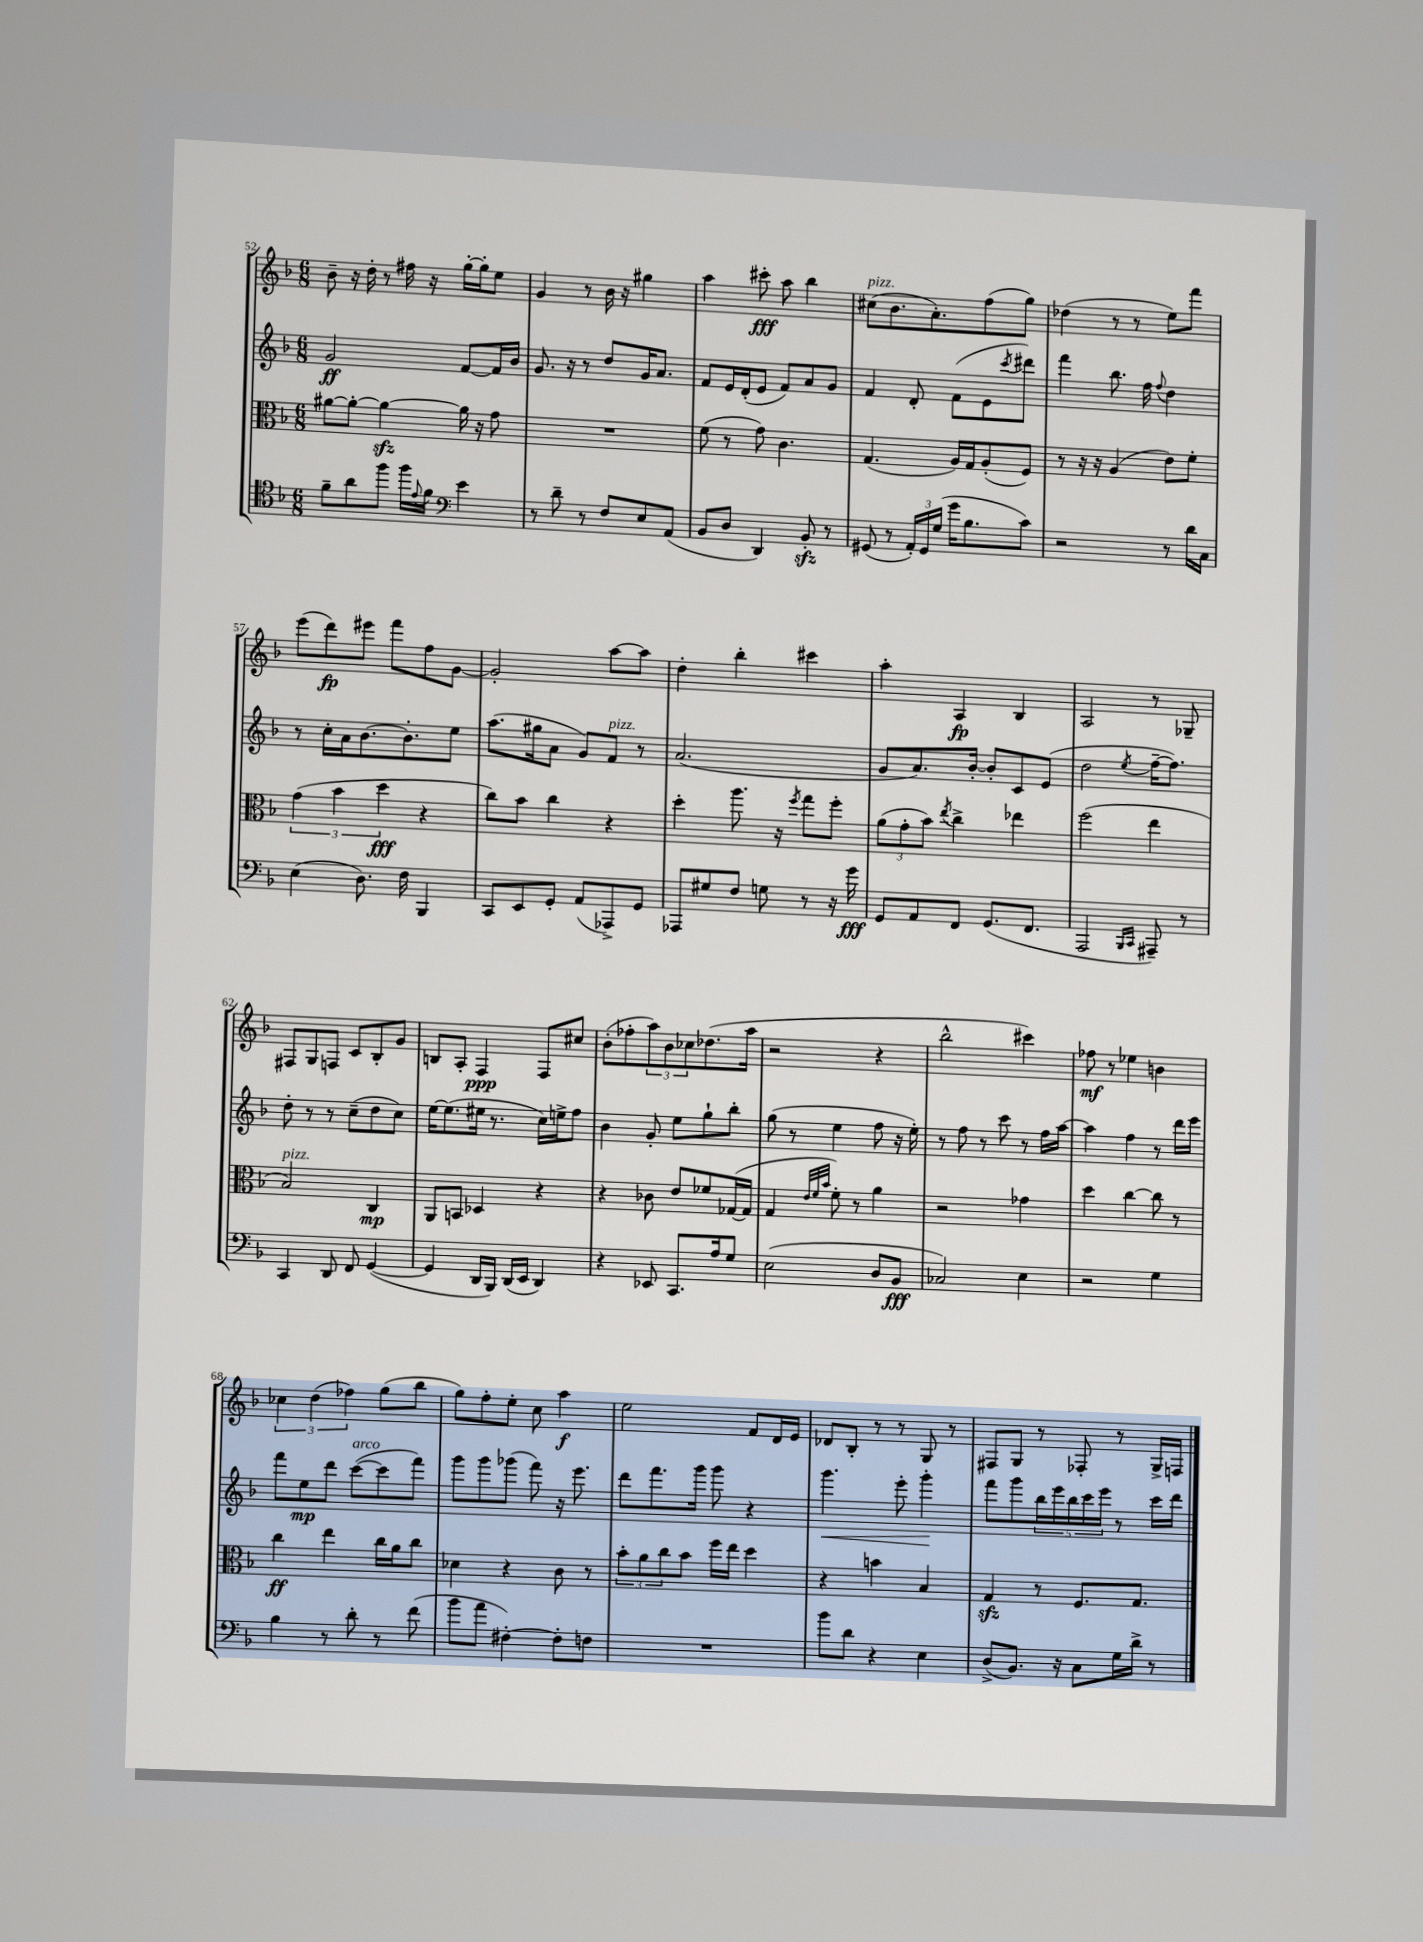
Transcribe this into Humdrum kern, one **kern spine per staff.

**kern	**kern	**kern	**kern
*staff4	*staff3	*staff2	*staff1
*clefC4	*clefC3	*clefG2	*clefG2
*k[b-]	*k[b-]	*k[b-]	*k[b-]
*M6/8	*M6/8	*M6/8	*M6/8
8f~	[8a#	2g	8b-~
8a	8a#'_	.	16r
.	.	.	16dd'
8ff	4a#_	.	8r
16ff	.	.	16ff#
8qqe	.	.	.
16f	.	.	16r
*clefF4	*	*	*
4e	16a#]	[8f	[16gg'
.	16r	.	16gg']
.	8g	16f]	8ee
.	.	16b-	.
=	=	=	=
8r	2.r	8.g	4g
8d~	.	.	.
.	.	16r	.
8r	.	8r	8r
8F	.	8dd	16b-
.	.	.	16r
8E	.	16g	4gg#
.	.	8.a	.
(8AA	.	.	.
=	=	=	=
8BB-	(8f	8f	4aa
8D	8r	16e	.
.	.	(16d'	.
4DD)	8g)	8e	8ccc#'
.	4.c	8f)	8aa
8BB-'	.	8a	4bb-
8r	.	8g	.
=	=	=	=
(8GG#	(4.G	4f	(8cc#
8r	.	.	8.b-
24AA')	.	8d'	.
24GG#	.	.	.
.	.	.	8.a')
(24G	.	.	.
16g	16A)	(8f	.
8.B-	16G	.	.
.	(8A'	8e	(8ff
.	.	8qccc	.
8c)	8F)	8ddd#)	8gg)
=	=	=	=
2r	8r	4fff	(4dd-
.	16r	.	.
.	16r	.	.
.	(4A	8.bb-	8r
.	.	.	8r
.	.	16ff	.
.	.	8qqff	.
8r	8e)	4dd	8ee)
16d	8f'	.	8fff
16C	.	.	.
=	=	=	=
(4E	(6g	8r	(8eee
.	.	16cc'	8ddd)
.	6b-	.	.
.	.	16a	.
8.D)	.	[8.b-	8eee#
.	6dd	.	.
.	.	.	8fff
16F	.	8.b-']	.
4BBB-	4r	.	8ff
.	.	8ee	[8g
=	=	=	=
8CC	8cc)	(8.aa	2g']
8EE	8b-	.	.
.	.	16gg#	.
8GG'	4cc	8a	.
(8AA	.	8g)	.
8AAA-^)	4r	8f	[8aa
8GG	.	8r	8aa]
=	=	=	=
8AAA-	4dd'	(2.a	4dd'
8G#	.	.	.
8F	8.aa	.	4bb-'
8G	.	.	.
.	16r	.	.
.	8qff	.	.
8r	8gg	.	4ccc#
16r	8ff'	.	.
16g	.	.	.
=	=	=	=
8GG	(12a	8g	4aa'
.	12g'	.	.
8AA	.	8.a)	.
.	12b-)	.	.
.	8qee	.	.
8FF	4cc^	.	4A
.	.	[16b-'	.
(8.GG	.	8b-']	.
.	4ee-	8c	4B-
8.FF	.	.	.
.	.	(8e	.
=	=	=	=
2AAA	(2ff	2dd	2A
16qqBBB-	.	.	.
16qqCC	.	8qee	.
8AAA#~)	4ee	[16ff~	8r
.	.	8.ff])	.
8r	.	.	8G-~
=	=	=	=
4CC	2B-)	8dd'	8F#
.	.	8r	8G
8DD	.	8r	8F
8FF	.	(8cc~	8c
([4GG	4C	8dd	8B-'
.	.	8cc)	8g
=	=	=	=
4GG]	8AA	[16ee	8B
.	.	(8.ee]	.
.	8BB	.	8A'
16DD	4D-	16ee#	4F
16BBB-)	.	8.r	.
(16DD	.	.	.
16EE	.	.	.
4DD)	4r	16cc)	8F
.	.	16ee^	.
.	.	8ff	8cc#
=	=	=	=
4r	4r	4b-	(8b-'
.	.	.	8ff-'
8EE-	8c-	8g'	12aa)
.	.	.	12b-
8.CC	8e	8ee	.
.	.	.	12cc-
.	8f-	8gg`	(8.dd-
16A	.	.	.
8G	([16G-	8bb-'	.
.	16G-]	.	16aa
=	=	=	=
(2E	4G	(8gg	2r
.	.	8r	.
.	32qqe	.	.
.	32qqf	.	.
.	32qqb-	.	.
.	8f')	4ee	.
.	8r	.	.
8D	4a	8ff	4r
8BB-	.	16r	.
.	.	16ee')	.
=	=	=	=
2C-)	2r	8r	2bb-^^
.	.	8ff	.
.	.	8r	.
.	.	8ccc	.
4E	4g-	8r	4ccc#)
.	.	16ff	.
.	.	[16aa	.
=	=	=	=
2r	4dd	4aa]	8ff-
.	.	.	8r
.	[4cc	4ff	4ee-
4G	8cc]	8r	4b
.	8r	16ddd	.
.	.	16eee	.
=	=	=	=
4B-	4cc	8fff	6cc-
.	.	8ee	.
.	.	.	(6dd
8r	4ee	8ddd	.
.	.	.	6ff-)
8d'	.	([8ccc	.
8r	16cc	8ccc]	(8gg
.	16a	.	.
(8f	8cc	8fff)	8bb-
=	=	=	=
8b-	4d-	8ggg	8gg)
8a	.	8ggg	8ff'
[4F#')	4r	(8ggg-	8ee'
.	.	8fff)	8cc
8F#']	8c	16r	4aa
.	.	8.eee	.
8F	8r	.	.
=	=	=	=
2.r	12b-'	8ddd	2ee
.	12a	.	.
.	.	8.fff	.
.	12cc	.	.
.	8b-	.	.
.	.	16ggg	.
.	16ff	8ggg	.
.	16ee	.	.
.	4dd	4r	8f
.	.	.	16d
.	.	.	16e
=	=	=	=
8b-	4r	4.ggg	8d-
8d	.	.	8B-'
4r	4b	.	8r
.	.	8eee'	8r
4E	4B-	4ggg'	8G
.	.	.	8r
=	=	=	=
(8D^	4G	8fff	8F#
8.BB-)	.	8ggg	8G
.	8r	20bb-	8r
.	.	20eee	.
16r	.	.	.
.	.	20bb-	.
8C	8.F	.	8F-'
.	.	20ccc	.
.	.	20eee	.
16G	.	8r	8r
16d^	8.G	.	.
8r	.	16ccc	16G^
.	.	16ddd	16F
==	==	==	==
*-	*-	*-	*-
